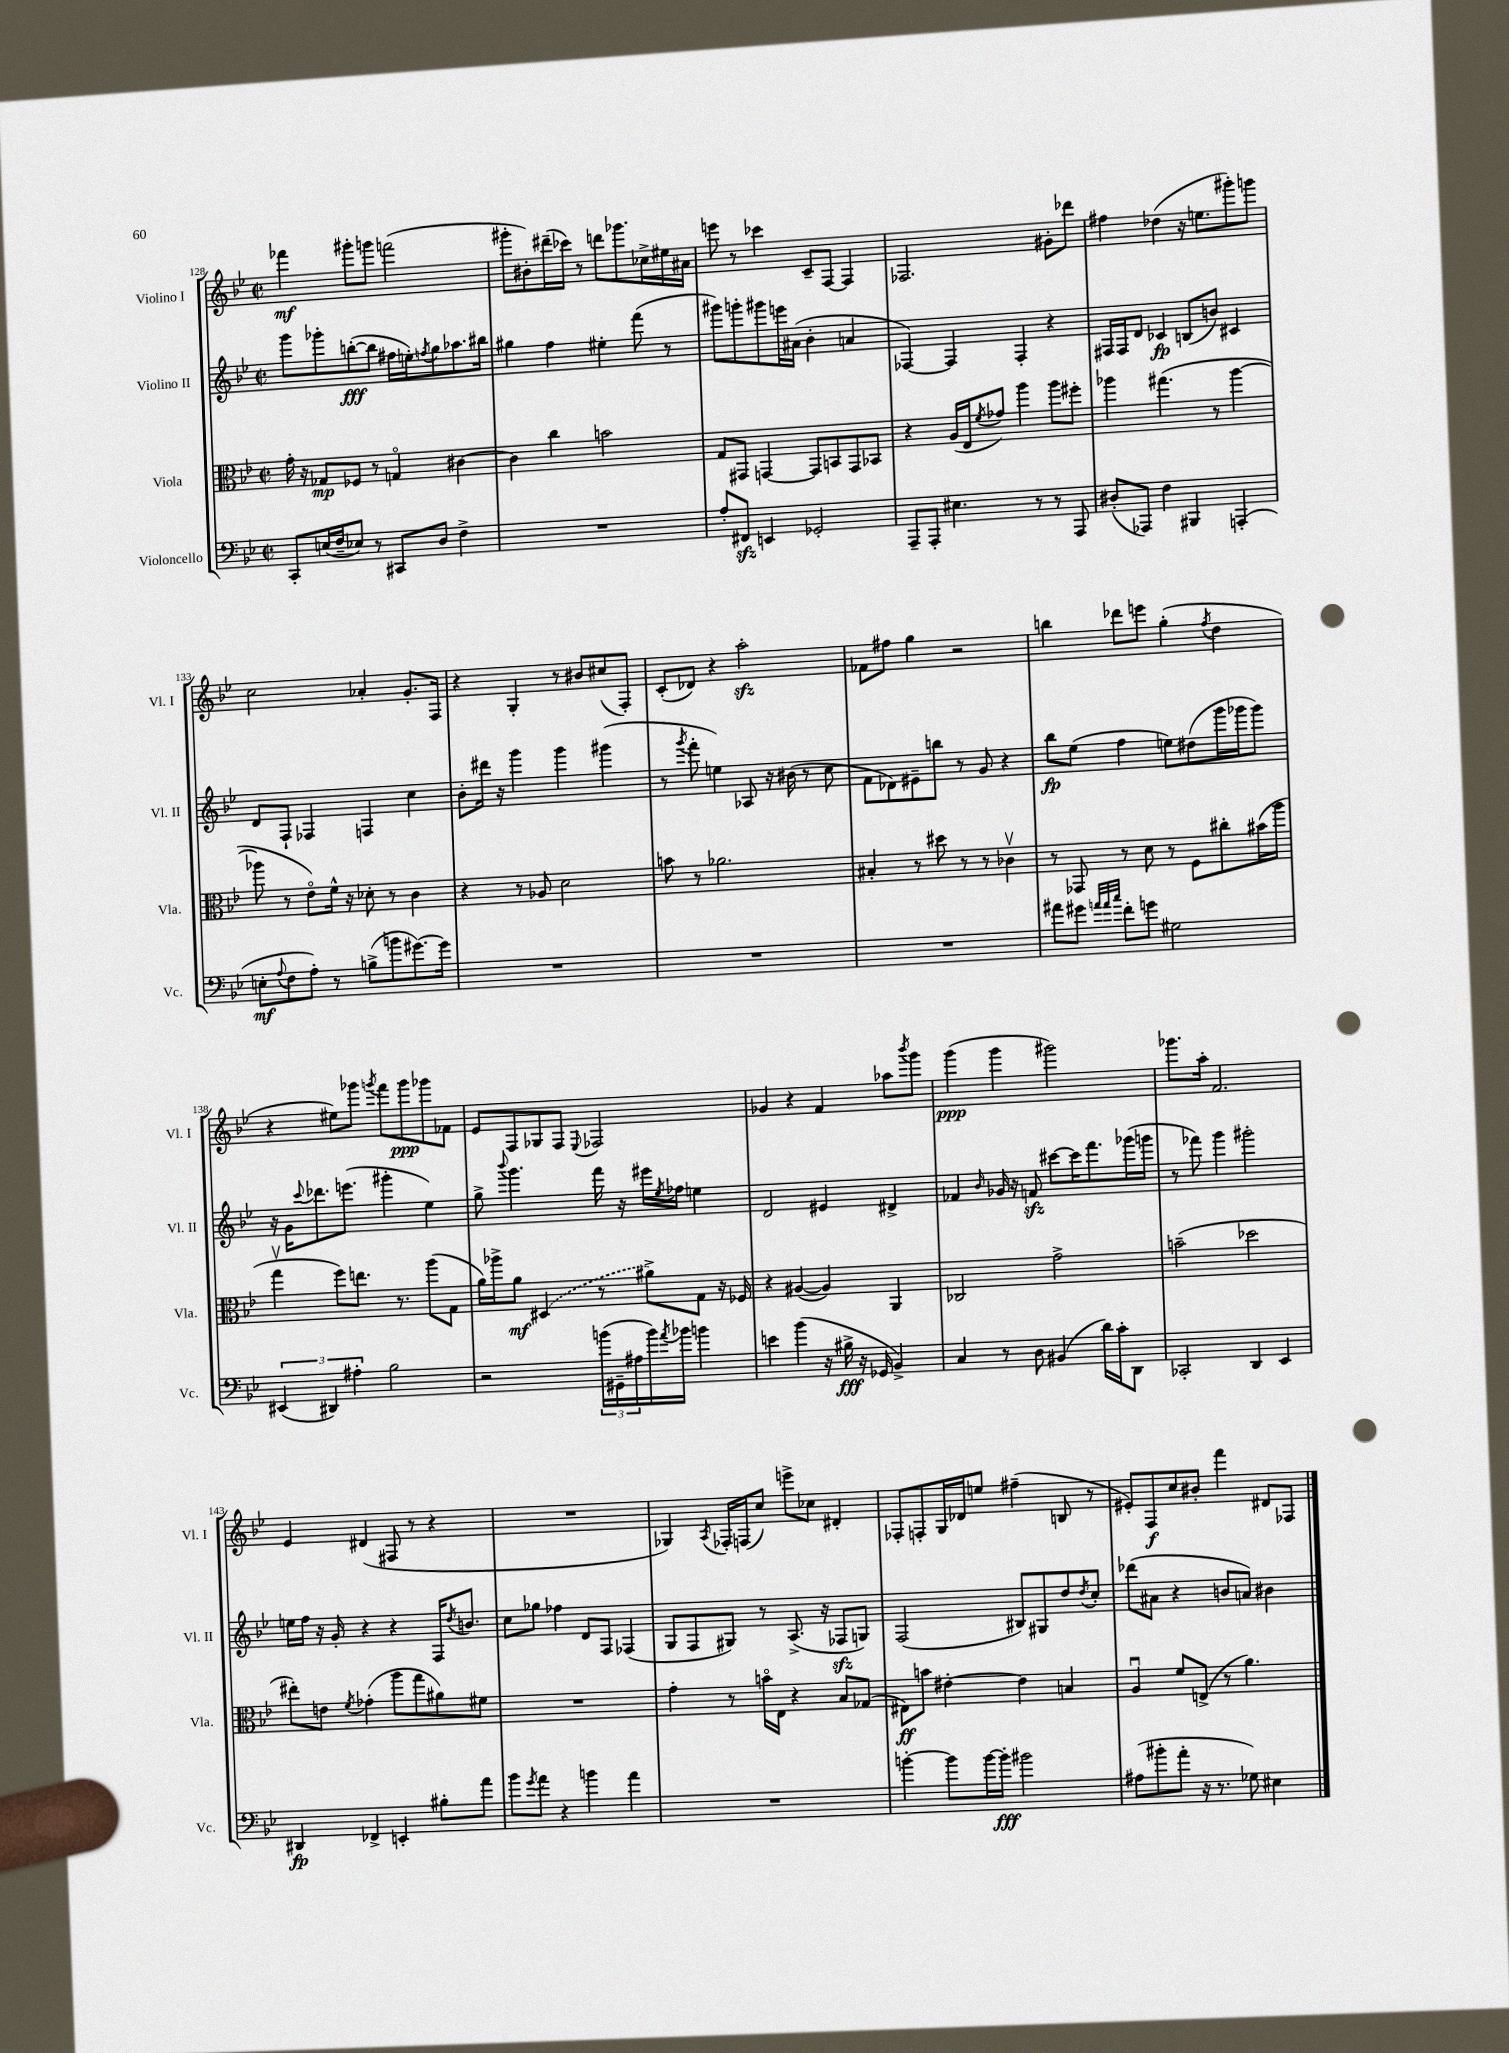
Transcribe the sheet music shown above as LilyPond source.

<<
\new StaffGroup <<
\new Staff = "s0" \with { instrumentName = "Violino I" shortInstrumentName = "Vl. I" } {
    \clef treble \key bes \major \defaultTimeSignature \time 2/2
    fes'''4\mf gis'''8-. g'''8 f'''2( |
    gis'''8-. bis'8-.) dis'''16--( ces'''16) r8 d'''8 ges'''8. ces''16-> eis''16 ais'16 |
    e'''8 r8 ces'''4 c'8-- f8~ f4 |
    fes2. gis'8-. des'''8 |
    fis''4 des''4( r16 e''8. gis'''8-.) g'''8 |
    c''2 aes'4-. g'8.-. f16 |
    r4 g4-. r8 bis'8 cis''8( f8-.) |
    c'8-.( des'8) r4 a''2-.\sfz |
    fes'8 fis''8 g''4 r2 |
    b''4 des'''8 e'''8 g''4-.( \acciaccatura { f''8 } d''4 |
    r4 eis''8) ges'''8 \acciaccatura { g'''8 } f'''8 g'''8\ppp ges'''8 fes'8 |
    ees'8 f8 ges8 f8 \appoggiatura { ees8 } fes2 |
    ges'4 r4 f'4 aes''8 \acciaccatura { bes'''8 } g'''8 |
    g'''4\ppp( g'''4 gis'''2) |
    ges'''8. a''16-. f'2. |
    ees'4 dis'4( fis8 r8 r4 |
    R1 |
    ges4) \acciaccatura { a8 } fes16-. f16( c''8) e'''8-> ces''8 dis'4-. |
    fes8-. f8-. g16 des'16 e''8 fis''4--( b8 r8 |
    eis'8-.) f8\f c''8 bis'8-. f'''4 dis'8 fes8 \bar "|." |
}
\new Staff = "s1" \with { instrumentName = "Violino II" shortInstrumentName = "Vl. II" } {
    \clef treble \key bes \major \defaultTimeSignature \time 2/2
    g'''8 ges'''8-. b''8~-.\fff( b''8 fis''16 e''16-.) \acciaccatura { f''8 } g''8 aes''8. bis''16 |
    gis''4 f''4 eis''4-. f'''8( r8 |
    gis'''8) g'''8-. gis'''8 e'''16 ais'16( bes'4-. a'4 |
    fes4~) fes4 fes4-. r4 |
    fis16 fis16 d'8 ces'4\fp b8( b'8) cis'4 |
    d'8 f8-! fes4 f4 c''4 |
    bes'8-. dis'''16 r16 g'''4 g'''4 gis'''4( |
    r8 \acciaccatura { g'''8 } f'''8-. e''4) aes8 r16 bis'16( r8 c''8 |
    f'8 des'8) eis'8-- b''8 r8 g'8 r4 |
    bes''8\fp ees''8( f''4 e''8) dis''8( g'''16 ges'''16 ges'''8) |
    r16 g'16 \appoggiatura { c'''8 } des'''8. e'''8.( gis'''4-. ees''4) |
    g''8-> \appoggiatura { bes'''8 } g'''4. f'''16 r16 eis'''16 \acciaccatura { ees''8 } fes''16 e''4 |
    d'2 eis'4 dis'4-> |
    fes'4 \grace { bes'16 } ges'16 r16 f'8\sfz cis'''8~ cis'''16 f'''8. ges'''16( g'''16 |
    r8 fes'''8) g'''4 gis'''2-. |
    e''16 f''16 r16 g'16-. r4 r4 f16 \acciaccatura { d''8 } b'8. |
    c''8 ges''8 fes''4 d'8 f8 fes4( |
    g8 f8 gis8) r8 a8.->( r16 fes8\sfz g8) |
    f2( bis8) gis8 d''8 \acciaccatura { d''8 } c''8-. |
    des'''8( ais'8 r4 b'8 a'8) bis'4 \bar "|." |
}
\new Staff = "s2" \with { instrumentName = "Viola" shortInstrumentName = "Vla." } {
    \clef alto \key bes \major \defaultTimeSignature \time 2/2
    g'16-. r16 ges8\mp fes8 r8 g4\flageolet cis'4~ |
    cis'4 c''4 b'2 |
    g8 gis,8 g,4~ g,8 b,8 g,8 bes,8 |
    r4 a16( ees16 \acciaccatura { f'8 } ges'8) a''4 a''8 fis''8-. |
    aes''4 gis''4.( r8 aes''4~ |
    aes''8 r8 ees'8\flageolet) f'16-^ r16 des'8-. r8 c'4 |
    r4 r8 aes8 d'2 |
    b'8 r8 aes'2. |
    bis4-. r8 dis''8 r8 r8 ces'4\upbow |
    r8 ges,8 r8 d'8 r8 f8 cis''8-. bis'16( a''16 |
    g''4\upbow f''8) e''8. r8. a''8( g8 |
    a'16) aes''16-> a'8\mf \once \slurDashed dis4( r8 ais'8->) g8 r16 fes16 |
    r4 ais4~( ais4) a,4 |
    ces2 g'2-> |
    b'2--( des''2 |
    eis''8-.) e'8 \acciaccatura { f'8 } ges'4-.( a''8 g''8 ais'8) fis'8 |
    R1 |
    g'4-. r8 b'16\flageolet ees16 r4 bes8 ges8( |
    eis8\ff) b'8 eis'4~-. eis'4 b4 |
    a4\downbow f'8 e8->( r8 a'4.) \bar "|." |
}
\new Staff = "s3" \with { instrumentName = "Violoncello" shortInstrumentName = "Vc." } {
    \clef bass \key bes \major \defaultTimeSignature \time 2/2
    c,8-. e16( f16-- ees8) r8 cis,8 d8 f4-> |
    R1 |
    a8-. fis,8\sfz e,4 ges,2-. |
    a,,8-- a,,8-. eis4. r8 r8 a,,8 |
    dis8-.( aes,,8) f4 bis,,4 a,,4-.( |
    e8-.\mf \appoggiatura { a8 } f8 a8-.) r8 b8->( b'8 gis'8.~) gis'16 |
    R1 |
    R1 |
    R1 |
    ais'8 gis'8 \grace { a'32 a'32 c''32 } f'8-. g'8 gis2 |
    \tuplet 3/2 { eis,4( dis,4) ais4-. } bes2 |
    r2 \tuplet 3/2 { b'16( gis,16-- ais16 } b'16) \acciaccatura { a'8 } bes'16 b'4 |
    e'4 bes'4( r16 bis16->\fff r16 ges,16 bes,4->) |
    c4 r8 d8 bis,4( d'16) c'16-. d,8 |
    ces,2-. d,4 ees,4 |
    dis,4\fp fes,4-> e,4-. bis8-. a'8 |
    bes'8 \acciaccatura { g'8 } a'8 r4 b'4 a'4 |
    R1 |
    b'4~-. b'8 b'16~ b'16-.\fff bis'2 |
    ais8( bis'8-. a'8-. r16 r8. ges8) eis4 \bar "|." |
}
>>
>>
\layout { \context { \Score currentBarNumber = #128 } }
